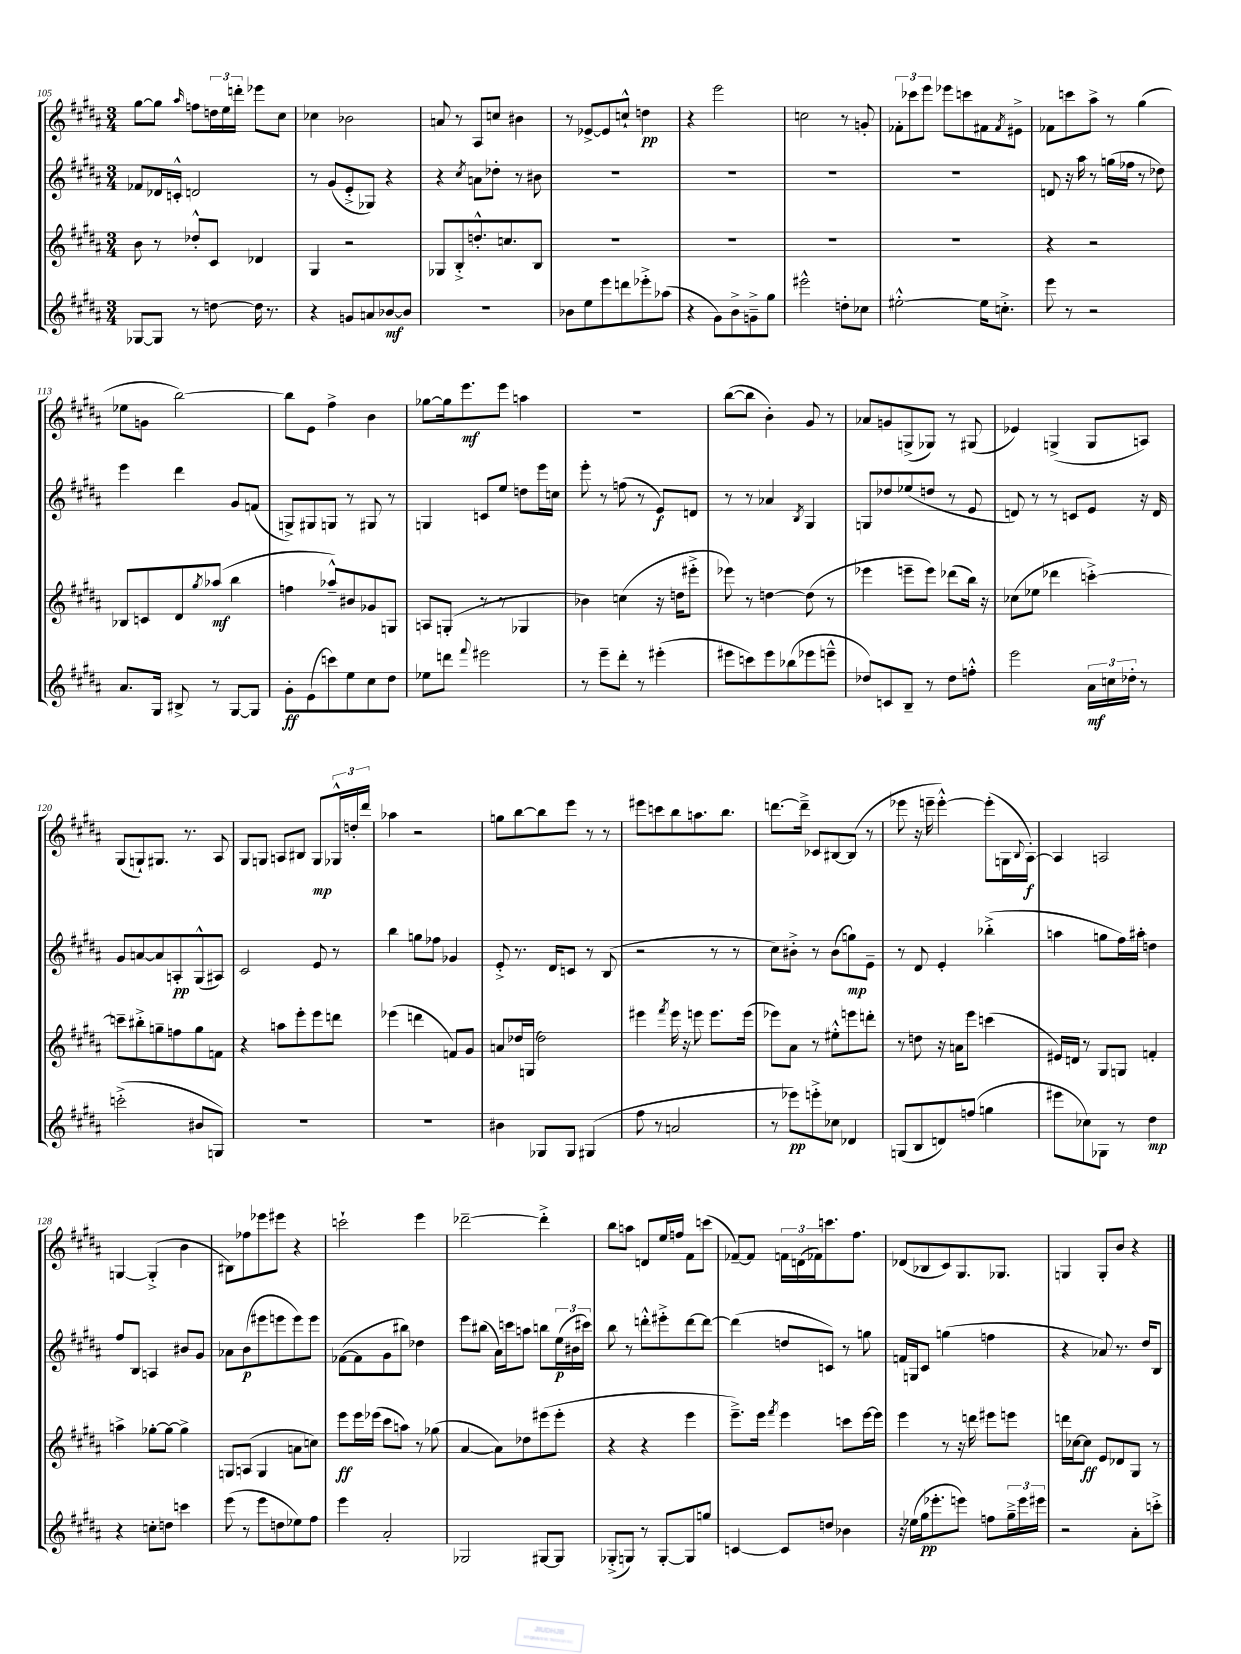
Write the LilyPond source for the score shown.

<<
\new StaffGroup <<
\new Staff = "s0" {
    \clef treble \key b \major \numericTimeSignature \time 3/4
    gis''8~ gis''8 \grace { ais''16 } f''8 \tuplet 3/2 { d''16 e''16 d'''16-. } ees'''8 cis''8 |
    ces''4 bes'2 |
    a'8 r8 ais8 c''8 bis'4 |
    r8 ees'8~-> ees'8 c''8-!-^ d''4\pp |
    r4 e'''2 |
    c''2 r8 g'8-. |
    \tuplet 3/2 { fes'8-. ces'''8 e'''8 } ees'''8 c'''8 fis'8 \acciaccatura { fis'8 } eis'8-> |
    fes'8 c'''8 ais''8-> r8 gis''4( |
    ees''8 g'8 b''2~) |
    b''8 e'8 fis''4-> b'4 |
    ges''8~ ges''16 e'''8.\mf e'''8 a''4 |
    R2. |
    b''8~( b''8 b'4-.) gis'8 r8 |
    aes'8 g'8 g8->( ges8) r8 gis8( |
    ees'4) g4->( g8 a8) |
    gis8( g8-!) gis8. r8. ais8 |
    gis8 g8 a8 bis8 g8\mp \tuplet 3/2 { ges16-^ d''16-. dis'''16 } |
    aes''4 r2 |
    g''8 b''8~ b''8 e'''8 r8 r8 |
    eis'''8 c'''8 b''8 a''8. b''8. |
    d'''8.~ d'''16---> ces'8 bis8~ bis8( r8 |
    ees'''8 r16 e'''16-- e'''4~-.-^) e'''8-.( g16 \appoggiatura { b8 } ais16~-.\f) |
    ais4 a2 |
    g4~ g4-.->( b'4 |
    bis8) fes''8 ees'''8 eis'''8 r4 |
    c'''2-! e'''4 |
    des'''2~-- des'''4-.-> |
    b''8 a''8 d'8 e''16 f''16 fis'8 c'''8( |
    fes'8~--) fes'8 \tuplet 3/2 { f'16 d'16( fes'16) } c'''8. fis''8. |
    des'8( bes8 cis'8) gis8. ges8. |
    g4 g8-. b'8 r4 \bar "|." |
}
\new Staff = "s1" {
    \clef treble \key b \major \numericTimeSignature \time 3/4
    fes'8 des'16 c'16-.-^ d'2 |
    r8 gis'8( e'8-.-> ges8) r4 |
    r4 \acciaccatura { cis''8 } a'8 des''8-. r8 bis'8 |
    R2. |
    R2. |
    R2. |
    R2. |
    d'8 r16 ais''16 r8 g''16( fes''16 r8 des''8) |
    e'''4 dis'''4 gis'8 f'8( |
    g8->) gis8 g8 r8 gis8 r8 |
    g4 c'8 e''8 d''8 e'''16 c''16 |
    e'''8-. r8 f''8( r8 e'8\f) d'8 |
    r8 r8 aes'4 \acciaccatura { b8 } gis4 |
    g8 des''8 ees''8( d''8 r8 e'8 |
    d'8) r8 r8 c'8 e'8 r16 d'16 |
    gis'8 a'8~ a'8 a8-.\pp gis8-^( ais8) |
    cis'2 e'8 r8 |
    b''4 g''8 fes''8 ges'4 |
    e'8-.-> r8. dis'16 c'8 r8 b8( |
    r2 r8 r8 |
    cis''8) bis'8-.-> r8 bis'8( g''8\mp) e'8-- |
    r8 dis'8 e'4-. bes''4-.->( |
    a''4 g''8 fis''16) ais''16-. d''4 |
    fis''8 b8 a4 bis'8 gis'8 |
    aes'8 b'8\p( eis'''8 e'''8 e'''8) e'''8 |
    fes'8~( fes'8 gis'8 bis''8) des''4 |
    e'''8 bis''8( ais'16) c'''16 a''8 b''8 \tuplet 3/2 { e''16\p( bis'16 cis'''16) } |
    b''8 r8 d'''8-.-^ eis'''8-.-> d'''8~ d'''8~ |
    d'''4( d''8 c'8) r8 g''8 |
    f'16 g16 cis'8 g''4( f''4 |
    r4 aes'8) r8. dis''16 b8 \bar "|." |
}
\new Staff = "s2" {
    \clef treble \key b \major \numericTimeSignature \time 3/4
    b'8 r8 des''8-.-^ cis'8 des'4 |
    gis4 r2 |
    ges8 b8-.-> d''8.-.-^ c''8. b8 |
    R2. |
    R2. |
    R2. |
    R2. |
    r4 r2 |
    bes8 c'8 dis'8 \acciaccatura { gis''8 } aes''8\mf( b''4 |
    f''4 aes''8---^) bis'8 ges'8 g8 |
    a8 g8-.( r8 r8 ges4 |
    bes'4) c''4( r16 d''16 eis'''8-.-> |
    ees'''8) r8 d''4~ d''8( r8 |
    ees'''4 e'''8-- e'''8) des'''8( b''16) r16 |
    ces''8( ees''8 des'''4 c'''4~-.->) |
    c'''8-- bis''8-.-> g''8-- f''8 g''8 f'8 |
    r4 a''8 e'''8-. e'''8 d'''8 |
    ees'''4( d'''4 f'8) gis'8 |
    a'8 des''16 g16( des''2) |
    eis'''4 \acciaccatura { fis'''8 } eis'''16 r16 e'''8 e'''8. e'''16( |
    ees'''8) ais'8 r8 eis''8-.-^ e'''8 d'''8-. |
    r8 d''8 r16 a'16 e'''8 c'''4( |
    eis'16) d'16 r8 gis8 g8 f'4-. |
    a''4-> ges''8~-. ges''8~ ges''4-> |
    g8 a8( g4 a'8 c''8) |
    e'''8\ff e'''16 ees'''16( cis'''8 a''8) r8 ges''8( |
    ais'4~ ais'8) des''8 eis'''8( eis'''8-. |
    r4 r4 e'''4 |
    e'''8.--->) e'''16 \acciaccatura { fis'''8 } e'''4 c'''8 e'''16~ e'''16 |
    e'''4 r8 r16 d'''16 eis'''8 e'''8 |
    d'''16 ces''16~ ces''8\ff e'8 des'8 gis8 r8 \bar "|." |
}
\new Staff = "s3" {
    \clef treble \key b \major \numericTimeSignature \time 3/4
    ges8~ ges8 r8 d''8~ d''16 r8. |
    r4 g'8 a'8 bes'8~\mf bes'8 |
    R2. |
    bes'8 e''8 e'''8 d'''8 ees'''8-.-> aes''8( |
    r4 gis'8) b'8-> g'8---> gis''8 |
    eis'''2-^ d''8-. ces''8 |
    eis''2~-.-^ eis''16 c''8.-.-> |
    e'''8 r8 r2 |
    ais'8. gis16 bis8-> r8 gis8~ gis8 |
    gis'8-.\ff e'8( c'''8) e''8 cis''8 dis''8 |
    ees''8 d'''8 \appoggiatura { fis'''8 } eis'''2 |
    r8 e'''8-- dis'''8-. r8 eis'''4-.( |
    eis'''8 c'''8) eis'''8 bes''8( ees'''8 e'''8---^ |
    des''8) c'8 b8-- r8 des''8 f''8-.-^ |
    e'''2 \tuplet 3/2 { ais'16\mf c''16 des''16-. } r8 |
    c'''2-.->( bis'8 g8) |
    R2. |
    R2. |
    bis'4 ges8 ges8 gis4( |
    fis''8 r8 a'2 |
    r8 ees'''8\pp) e'''8-.-> ces''8 des'4 |
    g8( b8 d'8) f''8( g''4 |
    eis'''8 ces''8) ges8 r8 dis''4\mp |
    r4 c''8-. d''8 c'''4 |
    e'''8( r8 e'''8 d''8 ees''8) fis''8 |
    e'''4 ais'2-. |
    ges2 gis8~ gis8 |
    ges8-.->( g8) r8 g8~-. g8 g''8 |
    c'4~ c'8 d''8 bes'4 |
    r16 ees''16( gis''16\pp ees'''8.-. e'''8) f''8 \tuplet 3/2 { gis''16---> e'''16 eis'''16 } |
    r2 ais'8-. c'''8-.-> \bar "|." |
}
>>
>>
\layout { \context { \Score currentBarNumber = #105 } }
